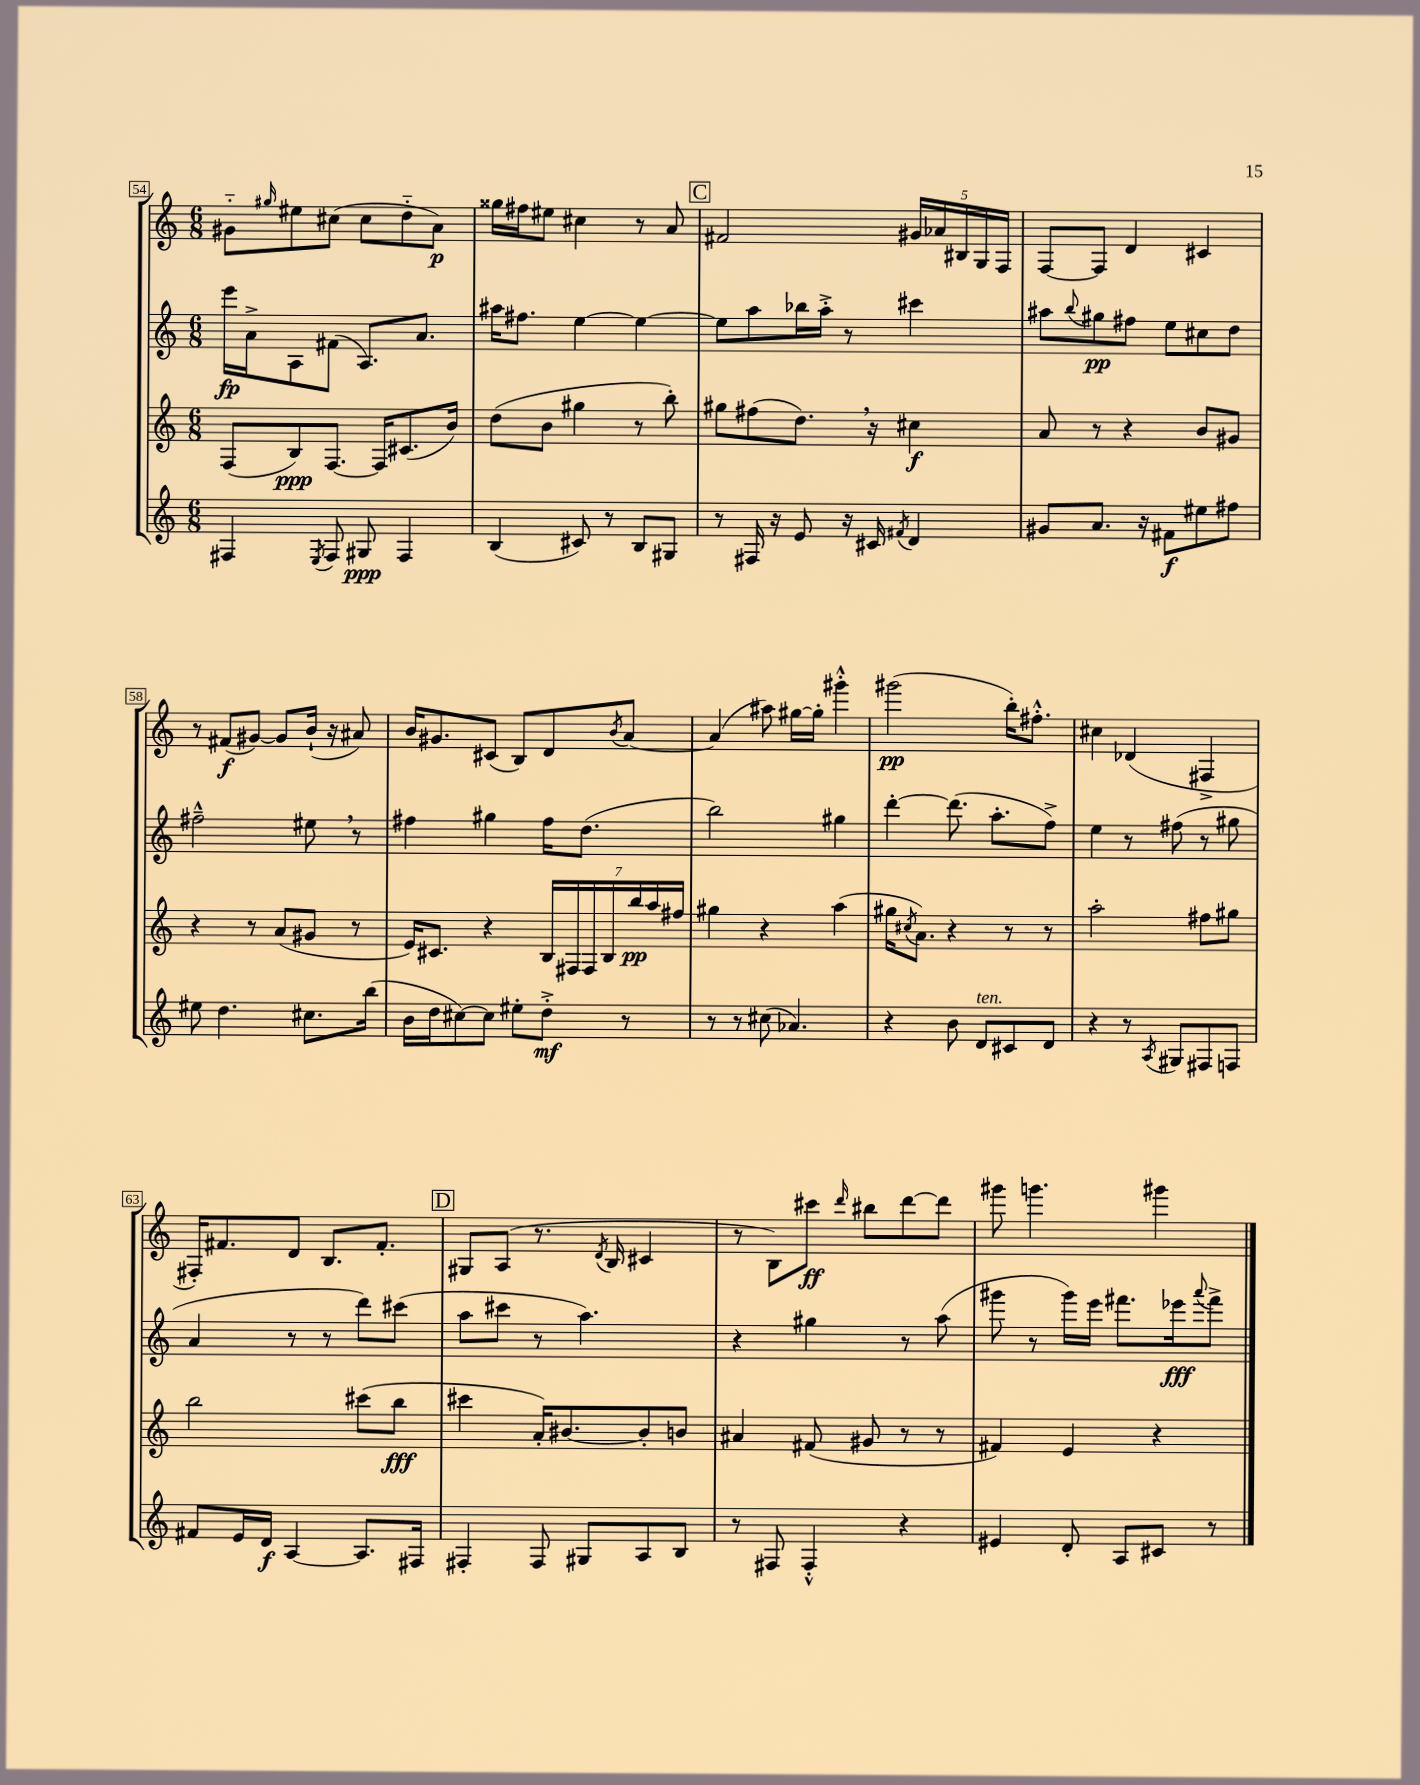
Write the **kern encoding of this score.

**kern	**kern	**kern	**kern
*staff4	*staff3	*staff2	*staff1
*clefG2	*clefG2	*clefG2	*clefG2
*k[]	*k[]	*k[]	*k[]
*M6/8	*M6/8	*M6/8	*M6/8
4F#	(8F	16eee	8g#'~
.	.	16a^	.
.	.	.	16qqgg#
.	8B)	8A	8ee#
8qE	.	.	.
8F#	[8.F	(8f#	(8cc#
8G#	.	8.A)	8cc#
.	16F]	.	.
4F#	(8.c#	.	8dd'~
.	.	8.a	.
.	.	.	8a)
.	16b)	.	.
=	=	=	=
(4B	(8dd	16aa#	16gg##
.	.	8.ff#	16ff#
.	8b	.	8ee#
8c#)	4gg#	[4ee	4cc#
8r	.	.	.
8B	8r	4ee_	8r
8G#	8bb')	.	8a
=	=	=	=
8r	8gg#	8ee]	2f#
16F#	(8ff#	8aa	.
16r	.	.	.
8e	8.dd)	16bb-	.
.	.	16aa'^	.
16r	.	8r	.
16c#	16r	.	.
8qf#	.	.	.
4d	4cc#	4ccc#	20g#
.	.	.	20a-
.	.	.	20B#
.	.	.	20G
.	.	.	20F
=	=	=	=
8g#	8a	8aa#	[8F
.	.	8qqbb	.
8.a	8r	8gg#	8F]
.	4r	8ff#	4d
16r	.	.	.
8f#	.	8ee	.
8ee#	8b	8cc#	4c#
8ff#	8g#	8dd	.
=	=	=	=
8ee#	4r	2ff#~^^	8r
4.dd	.	.	(8f#
.	8r	.	[8g#)
.	(8a	.	8g#]
8.cc#	8g#	8ee#	(16b`
.	.	.	16r
.	8r	8r	8a#)
(16bb	.	.	.
=	=	=	=
16b	16e)	4ff#	16b
16dd	8.c#	.	8.g#
[8cc#)	.	.	.
8cc#]	4r	4gg#	(8c#
8ee#'	.	.	8B)
8dd'^	28B	16ff#	8d
.	28F#	.	.
.	.	(8.dd	.
.	28F#	.	.
.	28B	.	.
.	.	.	8qb
8r	.	.	[8a
.	28bb	.	.
.	28aa	.	.
.	28ff#	.	.
=	=	=	=
8r	4gg#	2bb)	(4a]
8r	.	.	.
(8cc#	4r	.	8aa#)
4.a-)	.	.	[16gg#
.	.	.	16gg#']
.	(4aa	4gg#	4ggg#'^^
=	=	=	=
4r	16gg#	[4ddd'	(2ggg#
.	8qcc#	.	.
.	8.a)	.	.
8b	4r	(8.ddd]	.
8d	.	.	.
.	.	8.aa'	.
8c#	8r	.	16bb')
.	.	.	8.ff#'^^
8d	8r	8ff^)	.
=	=	=	=
4r	2aa'	4ee	4cc#
8r	.	8r	(4d-
8qA	.	.	.
8G#	.	(8ff#	.
8F#	8ff#	8r	4F#^
8F	8gg#	8gg#	.
=	=	=	=
8f#	2bb	4a	16F#')
.	.	.	8.f#
16e	.	.	.
16d	.	.	.
[4A	.	8r	8d
.	.	8r	8.B
8.A]	(8ccc#	8ddd)	.
.	.	.	8.f#'
.	8bb	(8ccc#	.
16F#	.	.	.
=	=	=	=
4F#'	4ccc#	8aa	8G#
.	.	8ccc#	(8A
8F#	16a')	8r	8.r
.	[8.b#	.	.
8G#	.	4.aa)	.
.	.	.	8qd
.	.	.	16B
8A	8b#']	.	4c#
8B	8b	.	.
=	=	=	=
8r	4a#	4r	8r
8F#	.	.	8B)
4F#'^^	(8f#	4gg#	8ccc#
.	.	.	16qqddd
.	8g#	.	8bb#
4r	8r	8r	[8ddd
.	8r	(8aa	8ddd]
=	=	=	=
4e#	4f#)	8ggg#	8ggg#
.	.	8r	4.ggg
8d'	4e	16ggg#)	.
.	.	16eee	.
8A	.	8.fff#	.
8c#	4r	.	4ggg#
.	.	16eee-	.
.	.	8qqaaa	.
8r	.	8fff#^	.
==	==	==	==
*-	*-	*-	*-
